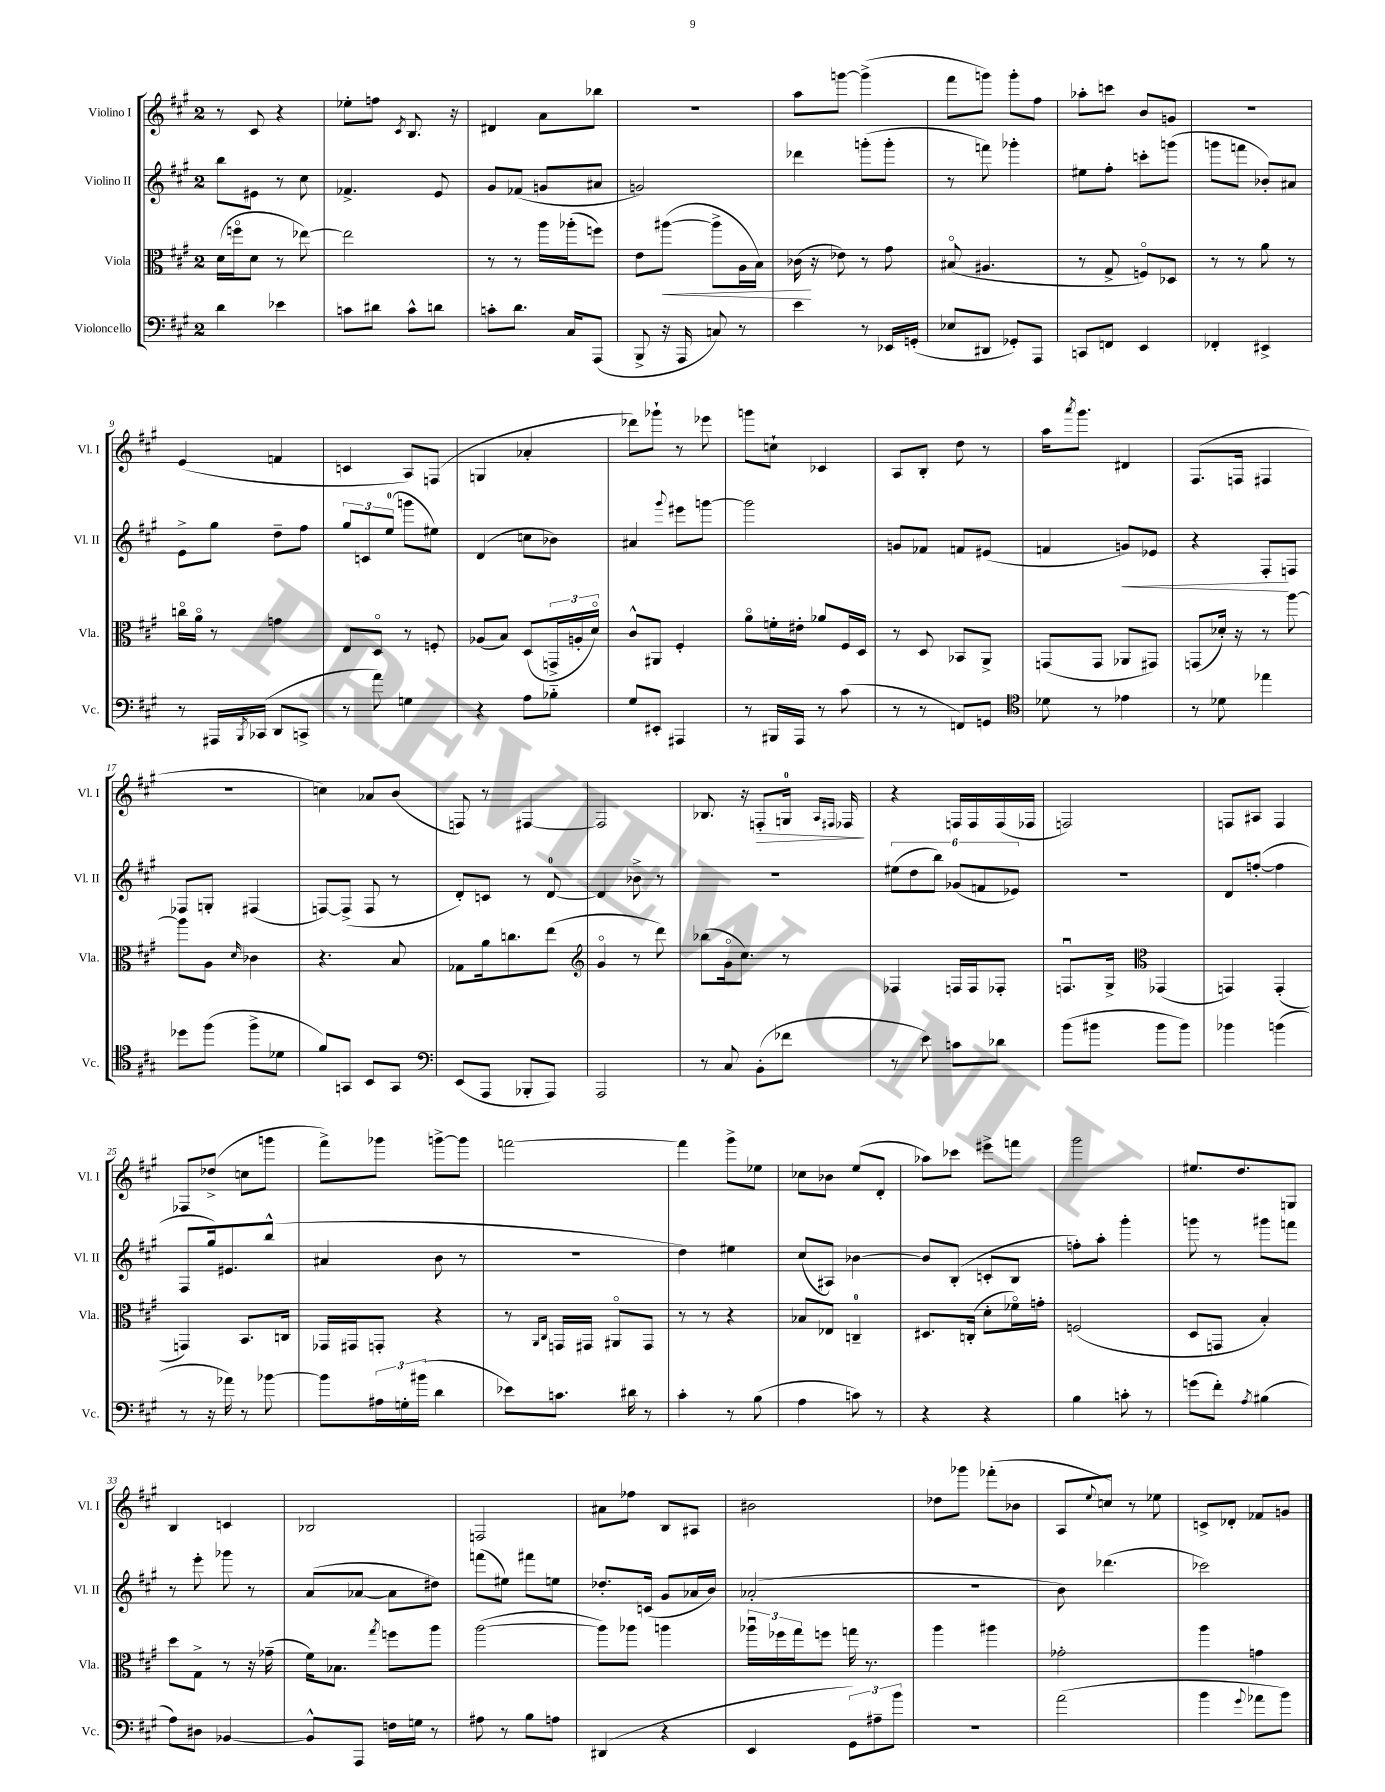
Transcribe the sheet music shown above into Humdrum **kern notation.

**kern	**kern	**kern	**kern
*staff4	*staff3	*staff2	*staff1
*clefF4	*clefC3	*clefG2	*clefG2
*k[f#c#g#]	*k[f#c#g#]	*k[f#c#g#]	*k[f#c#g#]
*M2/4	*M2/4	*M2/4	*M2/4
4d	(16d	8bb	8r
.	16ffo	.	.
.	8d	8e#	8c#
4e-	8r	8r	4r
.	[8ee-)	8cc#	.
=	=	=	=
8c	2ee-]	4.f-^	8ee-'
8d#	.	.	8ff
.	.	.	8qc#
8c^^	.	.	8.B
8d	.	8e	.
.	.	.	16r
=	=	=	=
8c'	8r	8g#	4d#
8.d	8r	(8f-	.
.	16aa	8g	8a
16C#	(16aa-'	.	.
(8AAA	8ff)	8a#	8bb-
=	=	=	=
8BBB^	8e	2g)	2r
16r	([8aa#	.	.
16AAA	.	.	.
8C)	8aa#^]	.	.
8r	16A	.	.
.	16B)	.	.
=	=	=	=
4e	(16c-	4ddd-	8aa
.	16r	.	.
.	8e-)	.	[8ggg
8r	8r	(8ggg'	(4ggg^]
16EE-	8g#	8ggg'	.
(16GG'	.	.	.
=	=	=	=
8E-	(8B#o	8r	8fff#
8DD#	4.A#	8fff)	8ggg)
8GG-')	.	4ggg-'	8ggg'
8AAA	.	.	8ff#
=	=	=	=
8CC	8r	8ee#	8aa-'
8FF	8G#^	8ff#'	8ccc
4EE	8Fo)	8ccc'	8b
.	8D-	(8ggg	8g
=	=	=	=
4FF-'	8r	8ggg	2r
.	8r	8fff	.
4EE#^	8a	8b-')	.
.	8r	8a#	.
=	=	=	=
8r	16cco	8e^	(4e
.	16ao	.	.
16AAA#	8r	8gg#	.
8qBBB	.	.	.
(16CC-	.	.	.
8DD	4g	8dd~	4f
8CC^	.	8ff#	.
=	=	=	=
8r	8E	12gg#	4c
.	.	12c	.
8a)	8Do	.	.
.	.	(12ee	.
4G	8r	8ggg	8A)
.	8F'	8ee#)	(8F
=	=	=	=
4r	(8A-	(4d	4G
.	8B)	.	.
8A	(8D	8cc	4a-'
8B-'~	24GG^	8b-)	.
.	24A'	.	.
.	24do)	.	.
=	=	=	=
8G#	8c#^^	4a#	8ddd-)
8EE#'	8AA#	.	8ggg-`
.	.	8qqggg#	.
4AAA#	4F#'	8eee#	8r
.	.	[8ggg	8eee-
=	=	=	=
8r	8ao	2ggg]	8ggg
16BBB#	16f'	.	8cc`
16AAA	16e#'	.	.
8r	8a-	.	4c-
(8c#	16F#	.	.
.	16D	.	.
=	=	=	=
8r	8r	8g	8A
8r	8D	8f-	8B'
8FF)	8BB-	8f	8dd
8GG	8AA^	(8e#	8r
=	=	=	=
*clefC4	*	*	*
8d-	(8GG	4f	16aa
.	.	.	8qaaa
.	.	.	8.ggg#
8r	8GG	.	.
4e-	8AA-	8g)	4d#
.	8GG#)	8e-	.
=	=	=	=
8r	(8GG	4r	(8.F#
8d-	16d-')	.	.
.	16r	.	16F
4ee-	8r	8F#'	4F#
.	[8aa	8F	.
=	=	=	=
8dd-	8aa]	8F-	2r
(8ff#	8A	8G'	.
.	16qqd	.	.
8ff#^	4c-	(4F#	.
8d-	.	.	.
=	=	=	=
8f#)	4.r	[8F)	4cc)
8GG	.	(8F^]	.
8BB	.	8F	8a-
8GG	8B	8r	(8b
=	=	=	=
*clefF4	*	*	*
(8EE	8G-	8d')	8F)
8AAA	16a	8c	8r
.	8.cc	.	.
8BBB-'	.	8r	[4F#
8AAA)	(8ee	[8d	.
=	=	=	=
*	*clefG2	*	*
2AAA	4g#o	4d]	2F#]
.	8r	8b-^	.
.	8ddd)	8r	.
=	=	=	=
8r	(8bb-	2r	8.B-
8C#	16g#o	.	.
.	8.cc#)	.	16r
(8BB'	.	.	8F'
8f-	8r	.	16G
.	.	.	16qqA
.	.	.	16qqF#
.	.	.	16F-
=	=	=	=
8r	4F-	(12ee#	4r
.	.	12dd	.
8e)	.	.	.
.	.	12bb)	.
8c	16F	(12g-	16F
.	16F	.	16F
.	.	12f	.
8d-	8F-'	.	(16F
.	.	12e-)	.
.	.	.	16F-
=	=	=	=
(8b	8.Fu	2r	2F)
8b#	.	.	.
.	16G#^	.	.
*	*clefC3	*	*
8b#	(4GG-	.	.
8b#)	.	.	.
=	=	=	=
4b-	4GG)	8d	8F
.	.	([8ff'	8A#
(4b	(4GG'	4ff]	4F
=	=	=	=
8r	4GG)	8F#	8F-
16r	.	16gg#)	(8dd-^
16a-)	.	8.e#	.
8r	8.BB	.	8cc
[8b-	.	(8bb^^	8ggg
.	16C	.	.
=	=	=	=
8b-]	16GG-	4a#	8fff#^)
.	16GG#	.	.
24A#	8GG'	.	8ggg-
24G'	.	.	.
(24b#	.	.	.
4d	4r	8b	[8ggg^
.	.	8r	8ggg]
=	=	=	=
8e-)	8r	2r	[2fff
.	16qqAA	.	.
.	16qqC#	.	.
8.c	16GG	.	.
.	16GG#	.	.
.	8AA#o	.	.
16d#	.	.	.
8r	8GG#	.	.
=	=	=	=
4c#'	8r	4dd)	4fff]
.	8r	.	.
8r	4r	4ee#	8ggg#^
(8B	.	.	8ee-
=	=	=	=
4A	8B-	(8cc#	8cc-
.	8E-	8A#)	8b-
8c)	4C~	[4b-	(8ee
8r	.	.	8d'
=	=	=	=
4r	8.D#	8b-]	8aa-)
.	.	(8B'	8ccc-
.	(16C'	.	.
4r	8d'	8c'	8eee#^
.	16f-o)	8B	8fff
.	16g'	.	.
=	=	=	=
4B	(2F	8ff')	2ggg#
.	.	8aa'	.
8c'	.	4ggg#'	.
8r	.	.	.
=	=	=	=
(8g	8D	8ggg	8.ee#
8f#')	8GG	8r	.
.	.	.	8.dd
8qA	.	.	.
(4B#	4B')	8ggg#	.
.	.	8fff	8G
=	=	=	=
8A)	8dd	8r	4B
8D#	8G#^	8eee'	.
[4BB-	8r	8ggg-	4c
.	16r	8r	.
.	(16g-~	.	.
=	=	=	=
8BB-^^]	16f#)	(8a	2B-
.	8.B-	.	.
8AAA	.	[8a-	.
.	8qgg#	.	.
16F	8ff	8a-]	.
16G	.	.	.
8r	8aa	8dd#)	.
=	=	=	=
8A#	([2aa	(8fff	2F
8r	.	8ee#)	.
8B	.	8fff#	.
8A	.	8ee	.
=	=	=	=
(4DD#	8aa])	8.dd-'	8a#
.	8aa-	.	8ff-
.	.	(16c	.
4r	4aa	8g#	8B
.	.	16a-	8A#
.	.	16b)	.
=	=	=	=
4EE	24aa-u	(2a-'	2b#
.	24ff-	.	.
.	24gg#	.	.
.	8ff	.	.
12GG#)	16gg	.	.
.	8.r	.	.
12A#~	.	.	.
12b	.	.	.
=	=	=	=
2r	4aa	2r	8dd-
.	.	.	8ggg-
.	4aa#	.	(8fff-'
.	.	.	8b-
=	=	=	=
(2a	2g-'	8b)	8A
.	.	.	8qqee
.	.	(4.ddd-	8cc)
.	.	.	8r
.	.	.	8ee-
=	=	=	=
4b	4aa	2ccc-)	8c^
.	.	.	8d-'
8qqg#	.	.	.
8a-	4g	.	8f-
8b)	.	.	8g
==	==	==	==
*-	*-	*-	*-
